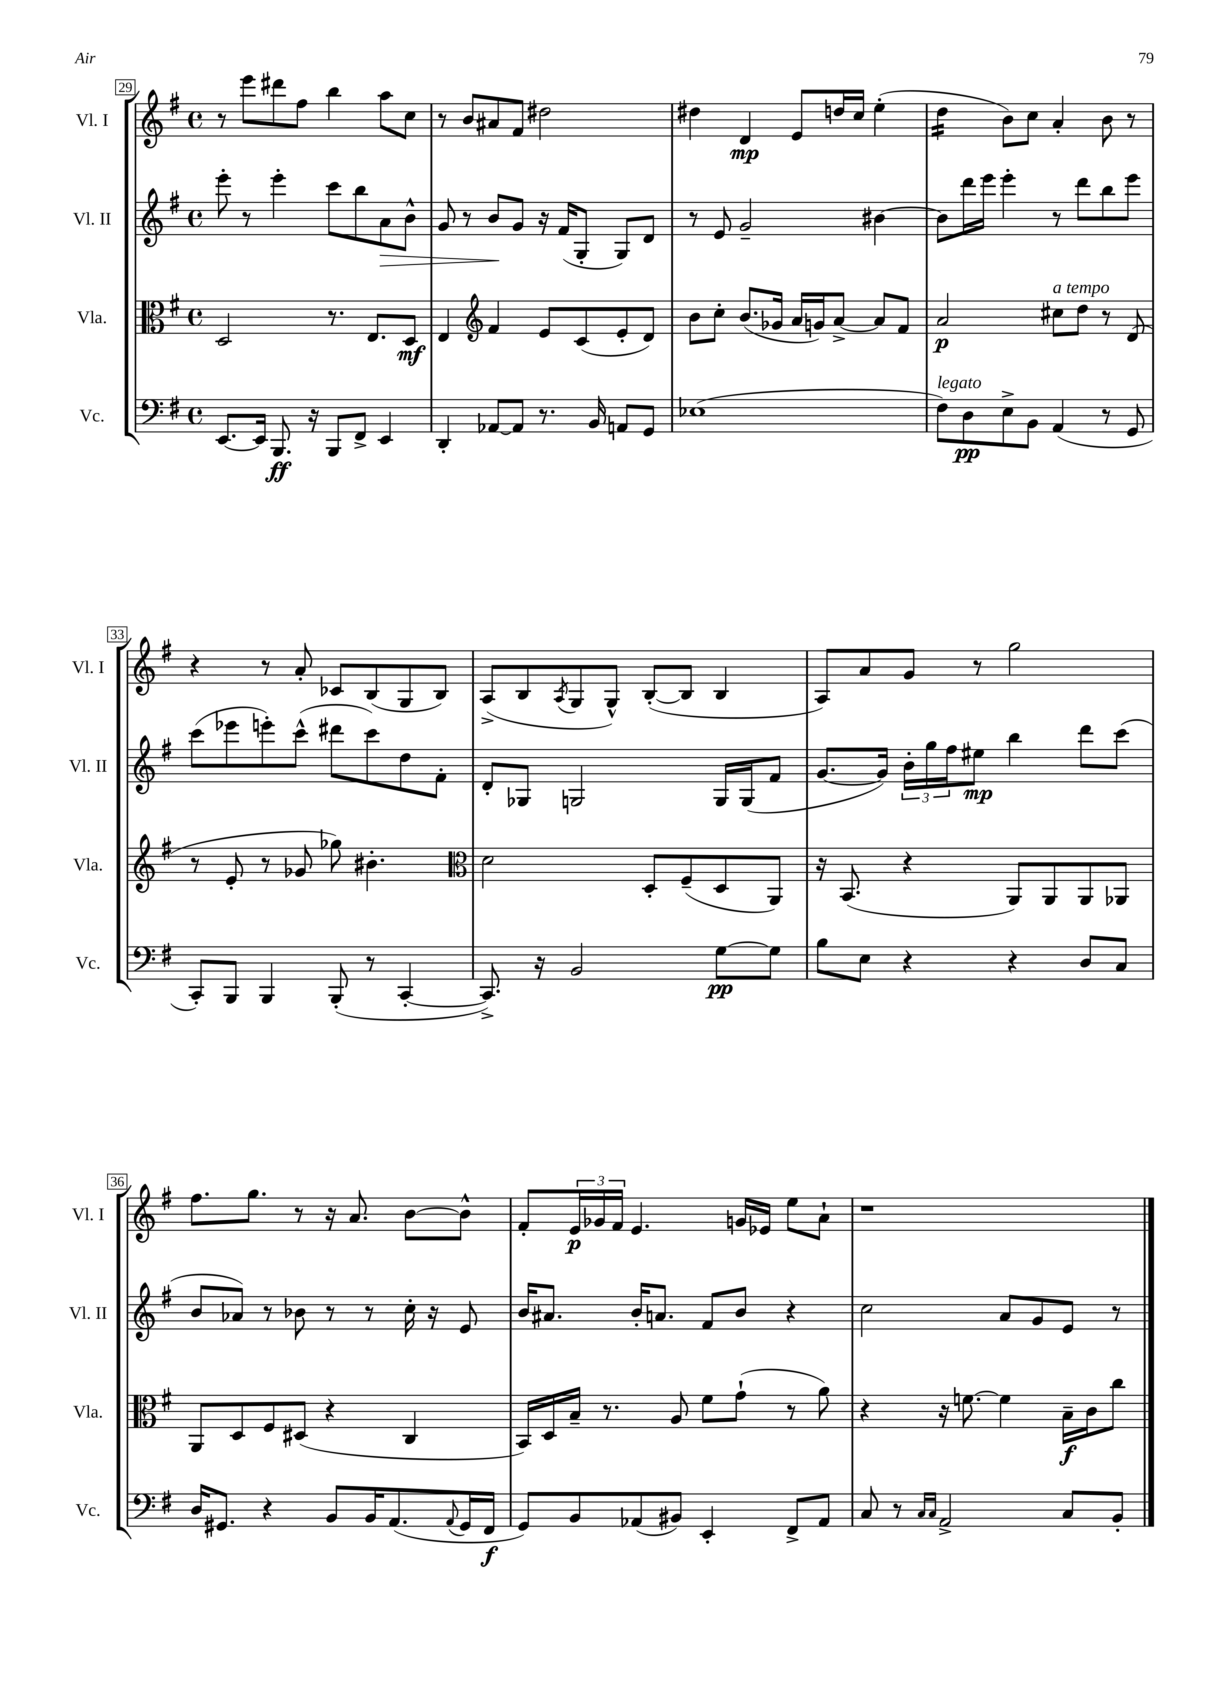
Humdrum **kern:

**kern	**kern	**kern	**kern
*staff4	*staff3	*staff2	*staff1
*clefF4	*clefC3	*clefG2	*clefG2
*k[f#]	*k[f#]	*k[f#]	*k[f#]
*M4/4	*M4/4	*M4/4	*M4/4
*met(c)	*met(c)	*met(c)	*met(c)
[8.EE/L	2D/	8eee'\	8r
.	.	8r	8eee\L
16EE/]Jk	.	.	.
8.BBB/	.	4eee'\	8ddd#\
.	.	.	8ff#\J
16r	.	.	.
8BBB/L	8.r	8ccc\L	4bb\
8FF#^/J	.	8bb\	.
.	8.E/L	.	.
4EE/	.	8a\	8aa\L
.	8D/J	8b^^\J	8cc\J
=	=	=	=
4DD'/	4E/	8g/	8r
.	.	8r	8b/L
*	*clefG2	*	*
[8AA-/L	4f#/	8b/L	8a#/
8AA-/]J	.	8g/J	8f#/J
8.r	8e/L	16r	2dd#\
.	.	(16f#/LK	.
.	(8c/	8G'/J	.
16BB/	.	.	.
8AA/L	8e'/	8G/L)	.
8GG/J	8d/J)	8d/J	.
=	=	=	=
(1E-	8b\L	8r	4dd#\
.	8cc'\J	8e/	.
.	(8.b/L	2g~/	4d/
.	16g-/Jk	.	.
.	16a/LL	.	8e/L
.	16g/J)	.	.
.	[8a^/J	.	16dd/L
.	.	.	16cc/JJ
.	8a/]L	[4b#\	(4ee'\
.	8f#/J	.	.
=	=	=	=
8F#\L)	2a/	8b#\]L	4dd\
8D\	.	16ddd\L	.
.	.	16eee\JJ	.
8E^\	.	4eee'\	8b\L)
8BB\J	.	.	8cc\J
(4AA/	8cc#\L	8r	4a'/
.	8dd\J	8ddd\L	.
8r	8r	8bb\	8b\
8GG/	(8d/	8eee\J	8r
=	=	=	=
8CC'/L)	8r	(8ccc\L	4r
8BBB/J	8e'/	8eee-\	.
4BBB/	8r	8eee'\)	8r
.	8g-/	(8ccc^^\J	8a'/
(8BBB'/	8gg-\)	8ddd#\L	8c-/L
8r	4.b#'\	8ccc\)	(8B/
[4CC'/	.	8dd\	8G/
.	.	8f#'\J	8B/J)
=	=	=	=
*	*clefC3	*	*
8.CC^/])	2d\	8d'/L	(8A^/L
.	.	8G-/J	8B/
16r	.	.	.
.	.	.	8qA/
2BB/	.	2G/	8G/
.	.	.	8G^^/J)
.	8D'/L	.	([8B'/L
.	(8F#~/	.	8B/]J
[8G\L	8D/	16G/LL	4B/
.	.	(16G/J	.
8G\]J	8AA/J)	8f#/J	.
=	=	=	=
8B\L	16r	[8.g/L	8A/L)
.	(8.BB/	.	.
8E\J	.	.	8a/
.	.	16g/]Jk)	.
4r	4r	24b'\LL	8g/J
.	.	24gg\	.
.	.	24ff#\J	.
.	.	8ee#\J	8r
4r	8AA/L)	4bb\	2gg\
.	8AA/	.	.
8D/L	8AA/	8ddd\L	.
8C/J	8AA-/J	(8ccc\J	.
=	=	=	=
16D/LK	8AA/L	8b/L	8.ff#\L
8.GG#/J	.	.	.
.	8D/	8a-/J)	.
.	.	.	8.gg\J
4r	8F#/	8r	.
.	(8D#/J	8b-\	8r
8BB/L	4r	8r	16r
.	.	.	8.a/
16BB/K	.	8r	.
(8.AA/	.	.	.
.	4C/	16cc'\	[8b\L
.	.	16r	.
8qqAA/	.	.	.
16GG#/L	.	8e/	8b^^\]J
16FF#/JJ	.	.	.
=	=	=	=
8GG/L)	16BB/LL)	16b/LK	8f#'/L
.	16D/	8.a#/J	.
8BB/	16B~/JJ	.	24e/L
.	.	.	24g-/
.	8.r	.	.
.	.	.	24f#/JJ
(8AA-/	.	16b'/LK	4.e/
.	.	8.a/J	.
8BB#/J)	8A/	.	.
4EE'/	8f#\L	8f#/L	.
.	(8g`\J	8b/J	16g/LL
.	.	.	16e-/JJ
8FF#^/L	8r	4r	8ee\L
8AA-/J	8a\)	.	8a`\J
=	=	=	=
8C/	4r	2cc\	1r
8r	.	.	.
16qqC/LL	.	.	.
16qqC/JJ	.	.	.
2AA^/	16r	.	.
.	[8.f\	.	.
.	4f\]	8a/L	.
.	.	8g/	.
8C/L	16B~\LL	8e/J	.
.	16c\J	.	.
8BB'/J	8cc\J	8r	.
==	==	==	==
*-	*-	*-	*-
